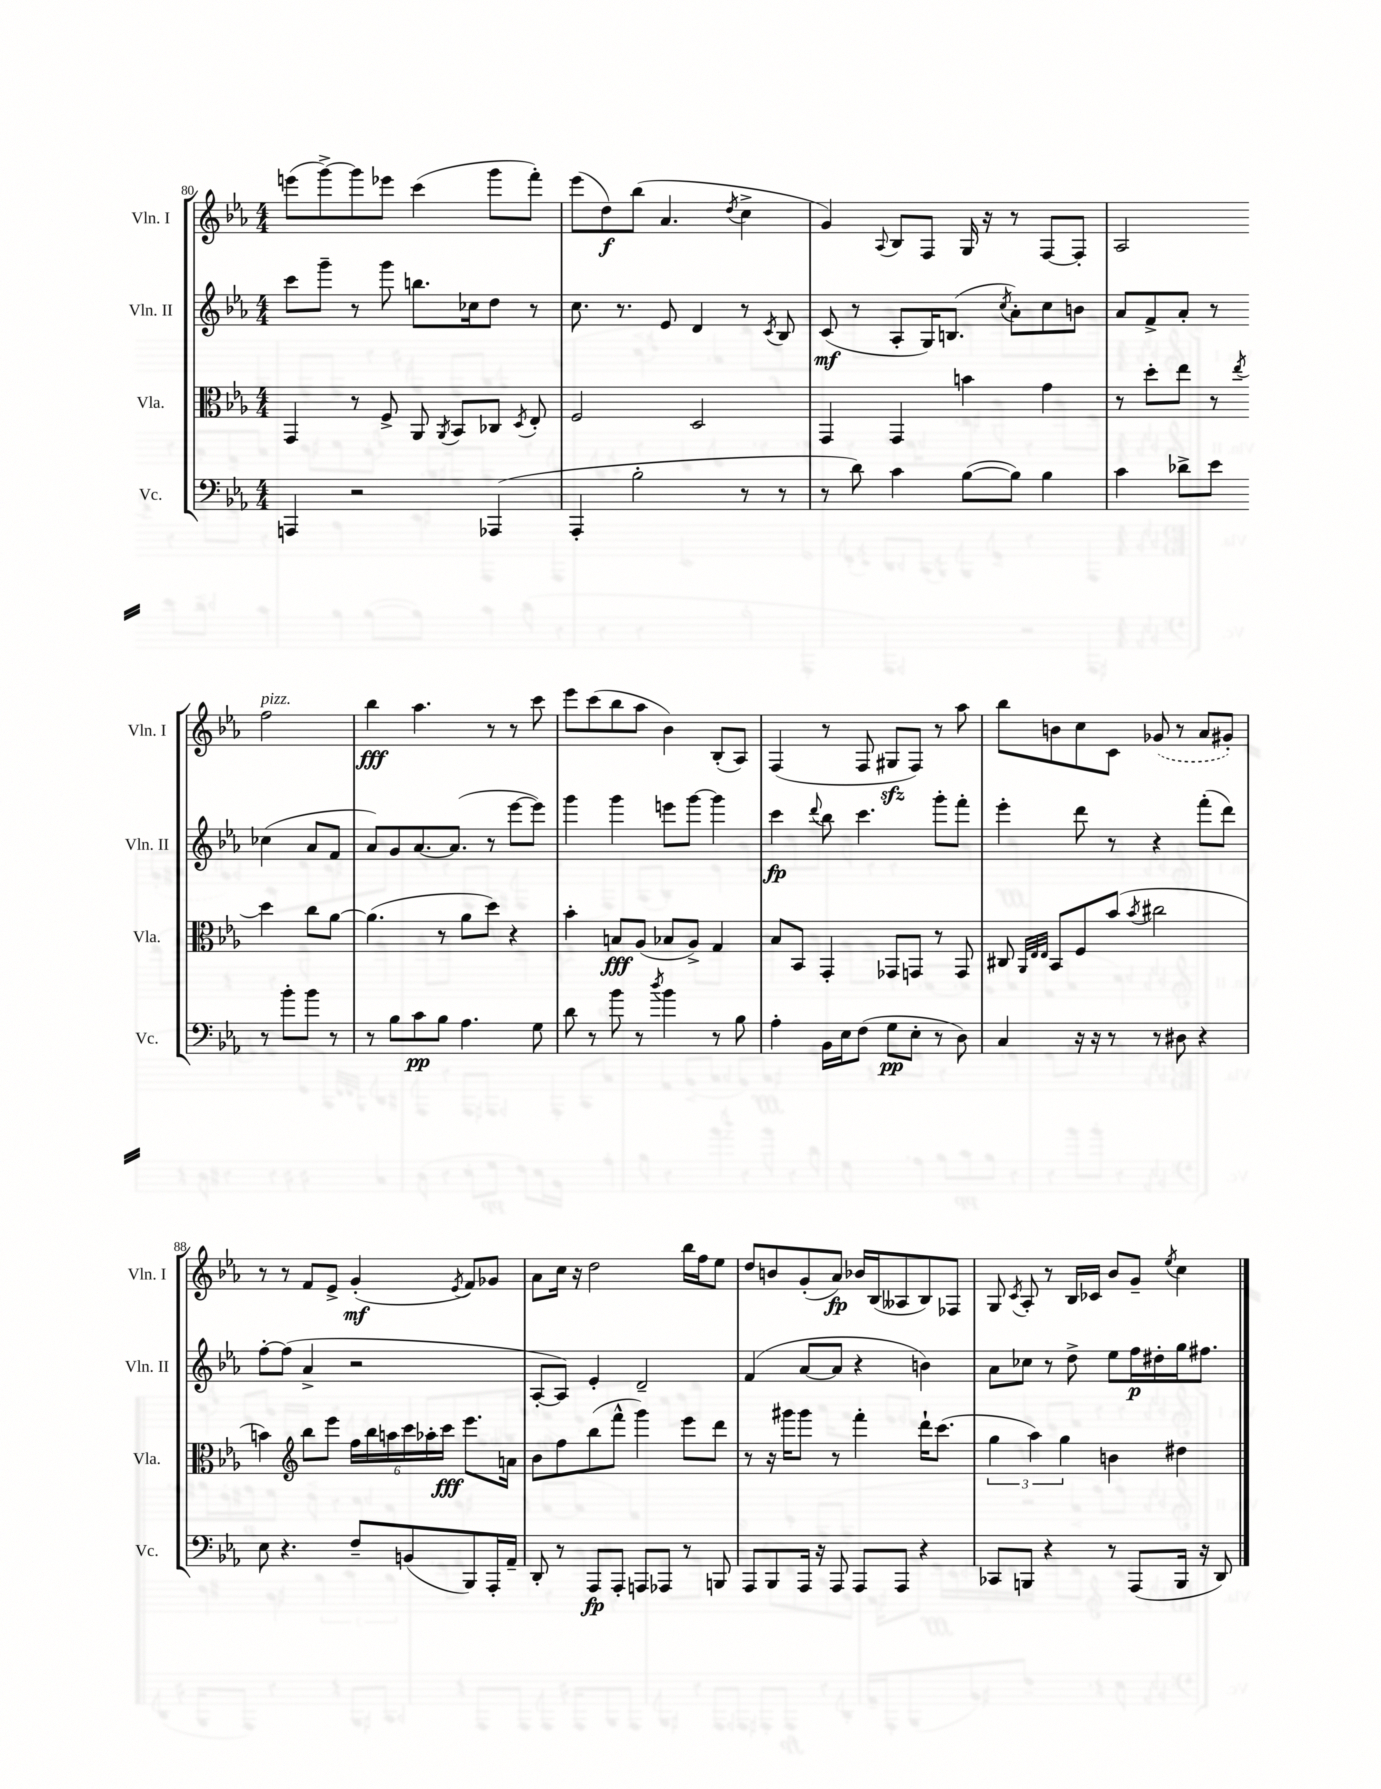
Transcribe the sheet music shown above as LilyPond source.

<<
\new StaffGroup <<
\new Staff = "s0" \with { instrumentName = "Vln. I" shortInstrumentName = "Vln. I" } {
    \clef treble \key ees \major \numericTimeSignature \time 4/4
    \autoBeamOff e'''8[( g'''8~->) g'''8 ees'''8] c'''4( g'''8[ f'''8]-.) |
    ees'''8[( d''8\f) bes''8]( aes'4. \acciaccatura { d''8 } c''4-> |
    g'4) \appoggiatura { aes8 } bes8[ f8] g16 r16 r8 f8[~ f8]-. |
    aes2 f''2^\markup { \italic "pizz." } |
    bes''4\fff aes''4. r8 r8 c'''8 |
    ees'''8[ c'''8( bes''8 aes''8] bes'4) bes8[-.( aes8]) |
    f4( r8 f8 gis8[\sfz f8]) r8 aes''8 |
    bes''8[ b'8 c''8 c'8] \once \slurDashed ges'8( r8 aes'8[ gis'8]-.) |
    r8 r8 f'8[ ees'8]-> g'4-.\mf( \acciaccatura { ees'8 } f'8[) ges'8] |
    aes'8[ c''16] r16 d''2 bes''16[ f''16 ees''8] |
    d''8[ b'8 g'8-.( aes'8]\fp) bes'16[ bes16( aeses8 bes8) fes8] |
    g8 \acciaccatura { c'8 } aes8-. r8 bes16[ ces'16] bes'8[ g'8]-- \acciaccatura { ees''8 } c''4 \bar "|." |
}
\new Staff = "s1" \with { instrumentName = "Vln. II" shortInstrumentName = "Vln. II" } {
    \clef treble \key ees \major \numericTimeSignature \time 4/4
    \autoBeamOff c'''8[ g'''8]-- r8 g'''8 b''8.[ ces''16 d''8] r8 |
    c''8. r8. ees'8 d'4 r8 \acciaccatura { c'8 } bes8 |
    c'8\mf( r8 aes8[-. g16) b8.]( \acciaccatura { c''8 } aes'8[-.) c''8 b'8] |
    aes'8[ f'8-> aes'8]-. r8 ces''4( aes'8[ f'8] |
    aes'8[) g'8 aes'8.~ aes'8.]( r8 ees'''8[~ ees'''8]) |
    g'''4 g'''4 e'''8[ g'''8]~ g'''4 |
    c'''4\fp \appoggiatura { d'''8 } bes''8 c'''4. g'''8[-. f'''8]-. |
    ees'''4-. d'''8 r8 r4 f'''8[-.( d'''8]) |
    f''8[~-. f''8]( aes'4-> r2 |
    aes8[~-. aes8]) ees'4-. d'2-- |
    f'4( aes'8[~ aes'8] r4 b'4) |
    aes'8[ ces''8] r8 d''8-> ees''8[ f''16\p dis''16-. g''16 fis''8.] \bar "|." |
}
\new Staff = "s2" \with { instrumentName = "Vla." shortInstrumentName = "Vla." } {
    \clef alto \key ees \major \numericTimeSignature \time 4/4
    \autoBeamOff g,4 r8 f8-> aes,8 \acciaccatura { aes,8 } bes,8[ ces8] \acciaccatura { d8 } ees8-. |
    f2 d2 |
    g,4 g,4 b'4 g'4 |
    r8 d''8[-. ees''8] r8 \acciaccatura { ees''8 } d''4 c''8[ aes'8]~ |
    aes'4.( r8 aes'8[ d''8]) r4 |
    bes'4-. b8[\fff aes8]( bes8[ aes8]->) g4 |
    bes8[ bes,8] g,4-. ges,8[ g,8] r8 g,8 |
    cis8 \grace { aes,32[ ees32 ees32] } bes,8[ f8 bes'8]( \acciaccatura { bes'8 } cis''2 |
    b'4) \clef treble bes''8[ ees'''8] \tuplet 6/4 { f''16[ bes''16 a''16 c'''16 aes''16-. c'''16]\fff } ees'''8.[ a'16] |
    bes'8[ f''8 bes''8( f'''8]-^ g'''4) ees'''8[ d'''8] |
    r8 r16 gis'''16[ gis'''8] r8 f'''4-. d'''16[-! c'''8.]( |
    \tuplet 3/2 { g''4 aes''4) g''4 } b'4 dis''4 \bar "|." |
}
\new Staff = "s3" \with { instrumentName = "Vc." shortInstrumentName = "Vc." } {
    \clef bass \key ees \major \numericTimeSignature \time 4/4
    \autoBeamOff a,,4 r2 aes,,4( |
    aes,,4-. bes2-. r8 r8 |
    r8 d'8) c'4 bes8[~( bes8]) bes4 |
    c'4 des'8[-> ees'8] r8 bes'8[-. bes'8] r8 |
    r8 bes8[ c'8\pp bes8] aes4. g8 |
    d'8 r8 bes'8 r8 \acciaccatura { d''8 } bes'4 r8 bes8 |
    aes4-. bes,16[ ees16 f8]( g8[\pp ees8]-. r8 d8) |
    c4 r16 r16 r8 r8 dis8 r4 |
    ees8 r4. f8[-- b,8( bes,,8) aes,,16-. aes,16]-- |
    d,8-. r8 aes,,8[\fp aes,,8]-. a,,8[ aes,,8] r8 b,,8 |
    aes,,8[ bes,,8 aes,,16] r16 aes,,8 aes,,8[ aes,,8] r4 |
    ces,8[ b,,8] r4 r8 aes,,8[( b,,16] r16 d,8) \bar "|." |
}
>>
>>
\layout { \context { \Score currentBarNumber = #80 } }
